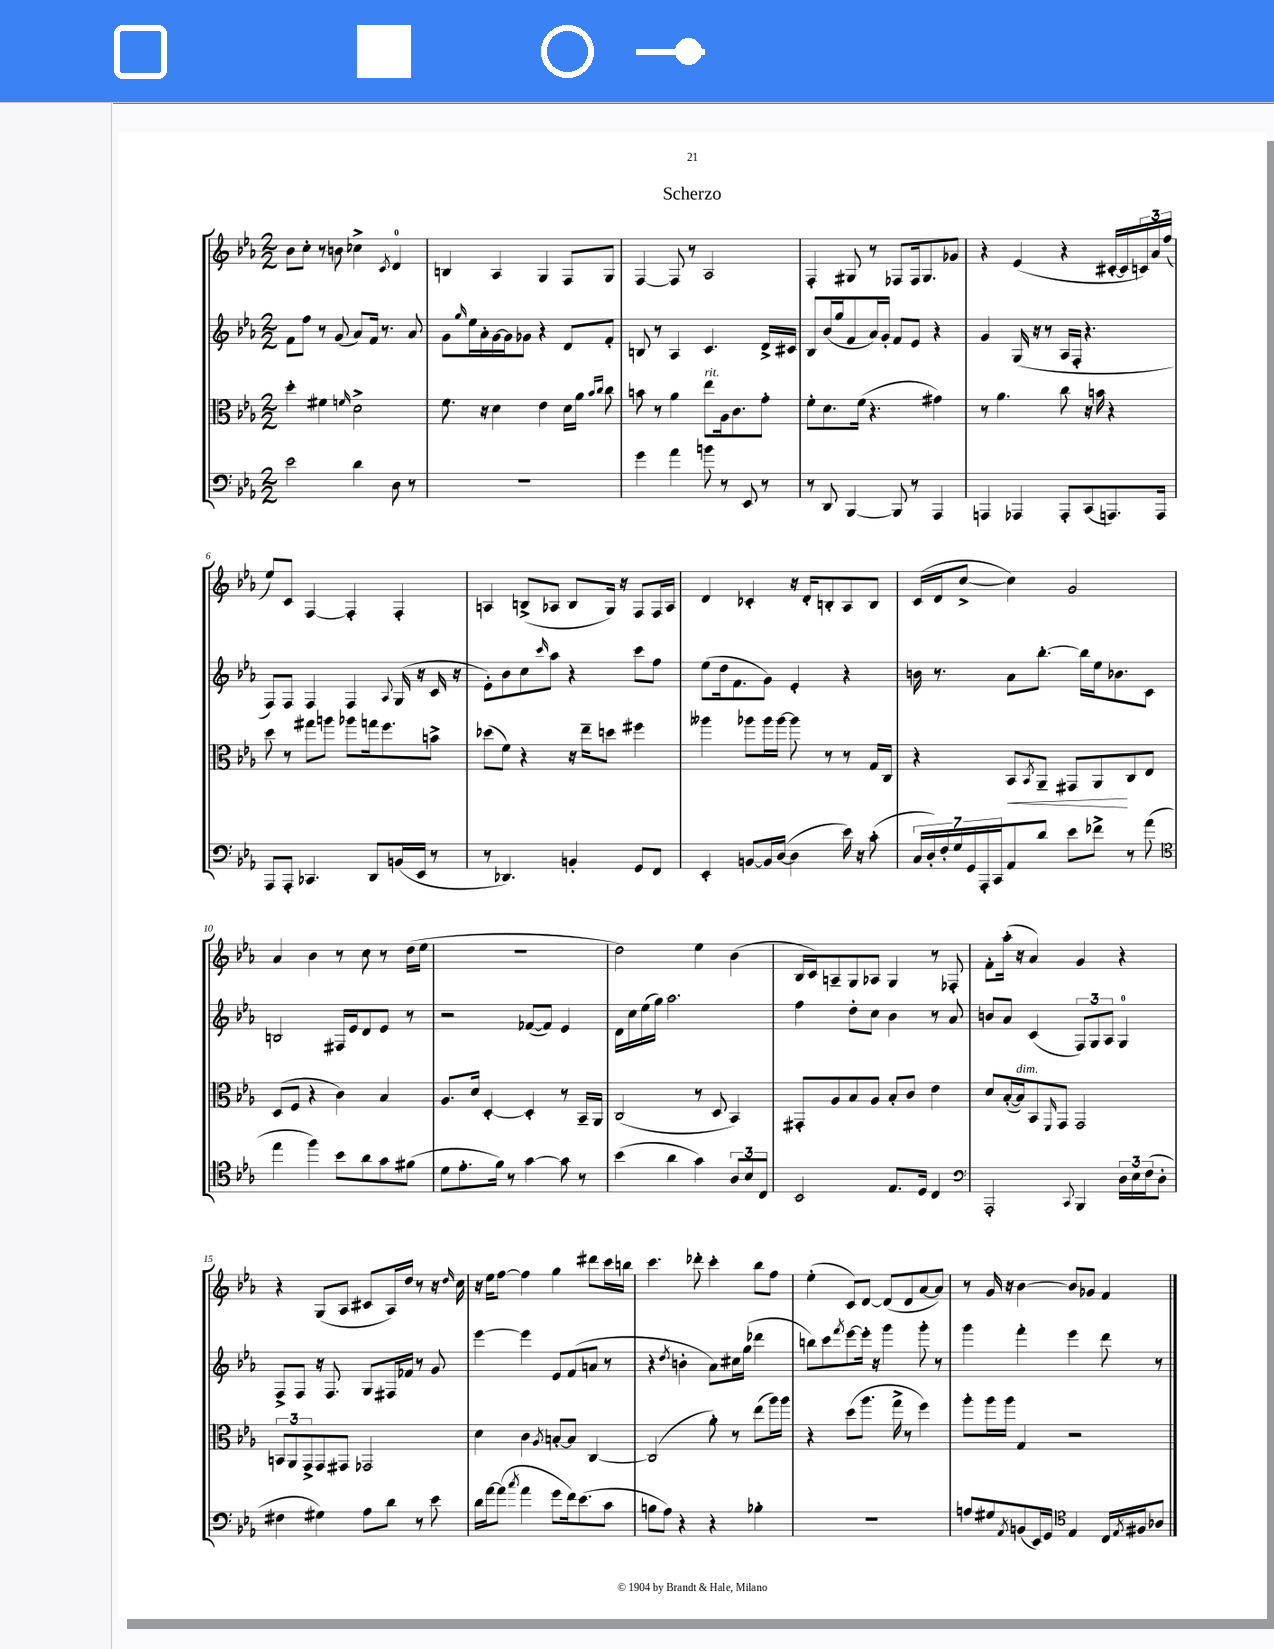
\header { title = "Scherzo" }
<<
\new StaffGroup <<
\new Staff = "s0" {
    \clef treble \key ees \major \numericTimeSignature \time 2/2
    bes'8 c''8-. r8 b'8 ces''4-> \acciaccatura { c'8 } d'4-0 |
    b4 aes4 g4 f8 g8 |
    f4~ f8 r8 aes2 |
    f4-. gis8 r8 fes8 fes16 gis8. ges'8 |
    r4 ees'4( r4 cis'16~-. cis'16 \tuplet 3/2 { c'16) aes'16 f''16( } |
    ees''8) c'8 f4~ f4-. f4-. |
    a4 b8->( aes8 b8 g16) r16 f8 f16 aes16 |
    d'4 ces'4-. r16 d'16-. b8-. aes8 b8 |
    c'16( d'16 c''8~-> c''4) g'2 |
    aes'4 bes'4 r8 c''8 r8 d''16( ees''16 |
    R1 |
    d''2) ees''4 bes'4( |
    bes16 c'16) a8-- g8 aes8 g4 r8 fes8-. |
    f'8-. aes''16-.( r16 aes'4) g'4 r4 |
    r4 g8( aes8 cis'8 aes16) d''16 r8 r16 \grace { d''16 } c''16 |
    r16 ees''16 f''8~ f''4 g''4 dis'''8 c'''16 b''16 |
    c'''4. des'''8-. c'''4-. bes''8 f''8 |
    ees''4-.( c'8) d'8~ d'8( d'8 aes'8~ aes'8) |
    r8 g'16 r16 bes'4~ bes'8 ges'8 f'4 \bar "|." |
}
\new Staff = "s1" {
    \clef treble \key ees \major \numericTimeSignature \time 2/2
    f'8 f''8 r8 g'8( aes'8) f'16 r8. aes'8 |
    g'8 \grace { g''16 } ees''16 aes'16-. g'16~ g'16 ges'8 r4 d'8 f'8-. |
    b8 r8 aes4 c'4. d'16-> cis'16 |
    bes8 bes'16( g''16 f'8 aes'16) g'16-. f'8 ees'8 r4 |
    g'4 g16( r16 r8 aes16 f16-. r4. |
    f8) f8 f4 f4 \appoggiatura { aes8 } g16( r16 c'16 r16 |
    ees'8-.) bes'8 c''8 \grace { c'''16 } aes''8 r4 c'''8 f''8 |
    ees''8( d''16 f'8. g'8) ees'4-. r4 |
    b'16 r8. aes'8 bes''8.~-. bes''16 ees''16 bes'8. c'8 |
    b2 fis16 ees'16 d'8 ees'8 r8 |
    r2 fes'8~( fes'8) ees'4 |
    d'16 c''16 ees''16( g''16) aes''2. |
    f''4 d''8-. c''8 bes'4 r8 aes'8 |
    b'8 aes'8 c'4( \tuplet 3/2 { f8) g8 aes8 } g4-0 |
    f8-> f8 r16 f8. g8 fis16 fes'16 r8 g'8 |
    ees'''4~ ees'''4 ees'8 f'8( a'8 r8 |
    r4 \acciaccatura { d''8 } b'4-. aes'8) cis''16 g''16( des'''4 |
    b''8) c'''8 \acciaccatura { f'''8 } ees'''8~ ees'''16-. r16 g'''4 g'''8-. r8 |
    g'''4 f'''4-. ees'''4 d'''8 r8 \bar "|." |
}
\new Staff = "s2" {
    \clef alto \key ees \major \numericTimeSignature \time 2/2
    d''4-. fis'4 \grace { f'16 } d'2-> |
    f'8. r16 d'4 ees'4 d'16 aes'16 \grace { bes'16 c''16 } c''8 |
    b'8 r8 aes'4 ees''8^\markup { \italic "rit." } aes16 c'8. g'8-. |
    f'8-. d'8. f'16( r4. gis'4) |
    r8 aes'4. c''8 r16 b'16 r4 |
    d''8 r8 gis''8 a''8 aes''8 g''16 f''8. b'8-> |
    des''8( f'8) r4 r16 ees''16-- d''8 fis''4 |
    aeses''4 aes''8 aes''16 aes''16~ aes''8 r8 r8 g16 c16 |
    r4 bes,8\< \acciaccatura { bes,8 } aes,8-- gis,8 aes,8\! c8 ees8 |
    d8( f8 r4 c'4) bes4 |
    aes8. d'16 d4~-. d4-. r8 bes,16-- aes,16 |
    c2( r8 d8 bes,4) |
    gis,8-. aes8 bes8 aes8 bes8-. c'8 ees'4 |
    d'8 bes16~-.( bes16^\markup { \italic "dim." }) bes,8 \grace { f,16 } g,8 g,2 |
    \tuplet 3/2 { b,8 aes,8 g,8-> } g,8 gis,8 ges,2 |
    d'4 c'4 \acciaccatura { aes8 } b8~-. b8 c4~ |
    c2( aes'8-.) r8 ees''8( aes''16) aes''16 |
    r4 d''8( aes''8. g''16-> r8 f''4) |
    aes''8-. aes''16 aes''16 g4 r2 \bar "|." |
}
\new Staff = "s3" {
    \clef bass \key ees \major \numericTimeSignature \time 2/2
    ees'2 d'4 d8 r8 |
    R1 |
    g'4 aes'4 b'8 r8 ees,8 r8 |
    r8 d,8 bes,,4~ bes,,8 r8 aes,,4 |
    a,,4 aes,,4 aes,,8-. c,8( a,,8.) a,,16 |
    aes,,8 aes,,8-. ces,4. d,8 b,16( ees,16 r8 |
    r8 des,4.) b,4-. g,8 f,8 |
    ees,4-. b,8~ b,16 d16~( d4 ees'16) r16 c'8-.( |
    \tuplet 7/4 { c16 d16-.) f16-. g16 g,16 aes,,16-. c,16 } aes,8 d'8 ees'8 fes'8-> r8 aes'8( |
    \clef tenor ees''4 f''4) bes'8 aes'8 g'8 fis'8( |
    d'8 ees'8.-. f'16) r8 g'4~ g'8 r8 |
    bes'4( aes'4 g'4) \tuplet 3/2 { aes8 bes8 c8 } |
    bes,2 ees8. d16 c4 |
    \clef bass aes,,2-. \appoggiatura { c,8 } bes,,4 \tuplet 3/2 { d16 ees16 f16( } d8-. |
    fis4 gis4) aes8 d'8 r8 ees'8 |
    d'16 aes'16~ aes'8( \acciaccatura { c''8 } aes'4 g'8 f'16) ees'8.( c'8 |
    b8 aes8) r4 r4 bes4-. |
    R1 |
    a8 gis8 \acciaccatura { aes,8 } b,8( ees,16) g,16 \clef tenor ees4 c16 \acciaccatura { ees8 } fis16 aes8 \bar "|." |
}
>>
>>
